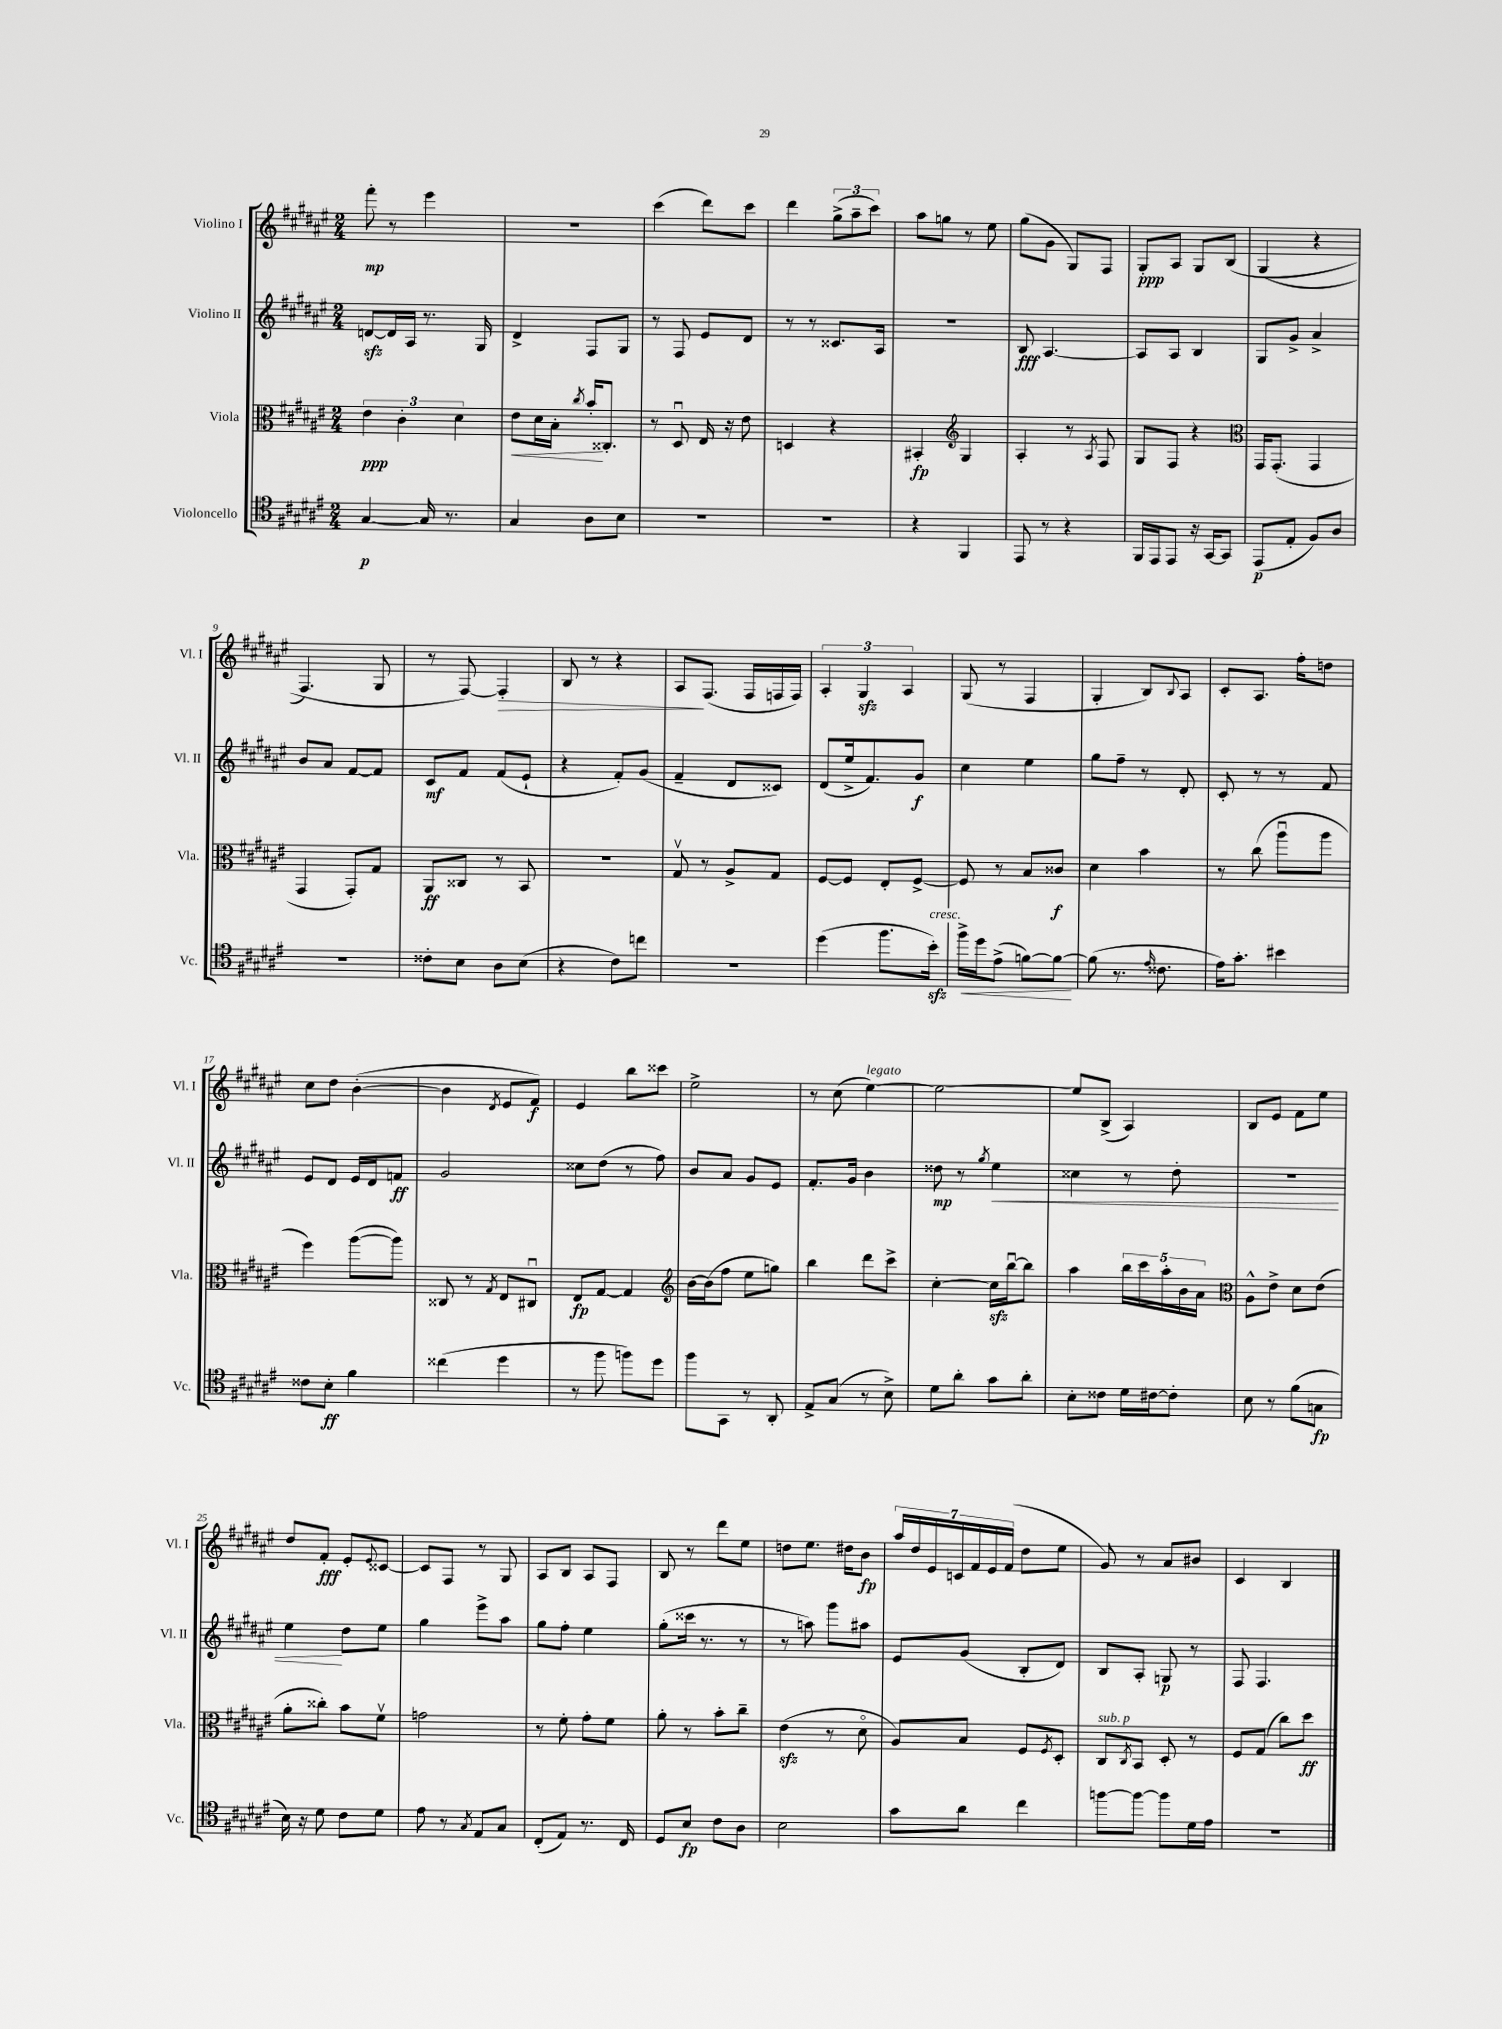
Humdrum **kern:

**kern	**kern	**kern	**kern
*staff4	*staff3	*staff2	*staff1
*clefC4	*clefC3	*clefG2	*clefG2
*k[f#c#g#d#a#e#]	*k[f#c#g#d#a#e#]	*k[f#c#g#d#a#e#]	*k[f#c#g#d#a#e#]
*M2/4	*M2/4	*M2/4	*M2/4
[4G#/	6e#\	[8d/L	8fff#'\
.	.	16d/]L	8r
.	6c#'\	.	.
.	.	16A#/JJ	.
16G#/]	.	8.r	4eee#\
8.r	.	.	.
.	6d#\	.	.
.	.	16G#/	.
=	=	=	=
4G#/	8e#\L	4d#^/	2r
.	16d#\L	.	.
.	16B'\JJ	.	.
.	8qcc#/	.	.
8A#\L	16b'/LK	8F#/L	.
.	8.C##'/J	.	.
8B\J	.	8G#/J	.
=	=	=	=
2r	8r	8r	(4ccc#\
.	8D#u/	8F#/	.
.	16E#/	8e#/L	8ddd#\L)
.	16r	.	.
.	8e#\	8d#/J	8ccc#\J
=	=	=	=
2r	4D/	8r	4ddd#\
.	.	8r	.
.	4r	8.c##/L	(12gg#^\L
.	.	.	12aa#~\
.	.	.	12ccc#\J)
.	.	16A#/Jk	.
=	=	=	=
4r	4BB#'/	2r	8aa#\L
.	.	.	8gg\J
*	*clefG2	*	*
4FF#/	4G#/	.	8r
.	.	.	8ee#\
=	=	=	=
8EE#/	4A#'/	8B/	(8gg#\L
8r	.	[4.A#/	8g#\J
4r	8r	.	8G#/L)
.	8qA#/	.	.
.	8F#/	.	8F#/J
=	=	=	=
16FF#/LL	8G#/L	8A#/]L	8G#'/L
16EE#/J	.	.	.
8EE#/J	8F#/J	8A#/J	8A#/J
16r	4r	4B/	8G#/L
[16GG#/LK	.	.	.
8GG#/]J	.	.	&(8B/J
=	=	=	=
*	*clefC3	*	*
(8EE#/L	16GG#/LK	8G#/L	(4G#/
.	(8.GG#'/J	.	.
8E#'/J	.	8g#^/J	.
8F#/L)	4GG#/	4a#^/	4r
8A#/J	.	.	.
=	=	=	=
2r	4GG#/	8b/L	4.F#/)
.	.	8a#/J	.
.	8GG#'/L)	[8f#/L	.
.	8G#/J	8f#/]J	8G#/
=	=	=	=
8c##'\L	8AA#/L	8c#/L	8r
8B\J	8C##/J	8f#/J	[8F#/&)
8A#\L	8r	(8f#/L	4F#'/]
(8B\J	8BB/	8e#`/J	.
=	=	=	=
4r	2r	4r	8B/
.	.	.	8r
8c#\L)	.	8f#'/L)	4r
8cc\J	.	(8g#/J	.
=	=	=	=
2r	8G#v/	4f#~/	8A#/L
.	8r	.	(8.F#/J
.	8A#^/L	8d#/L	.
.	.	.	16F#/LL
.	8G#/J	8c##/J)	16F/
.	.	.	16F/JJ)
=	=	=	=
(4dd#\	[8F#/L	(8d#/L	6A#'/
.	8F#/]J	16ee#^/k	.
.	.	.	6G#/
.	.	8.f#/)	.
8.ff#\L	8E#'/L	.	.
.	.	.	6A#/
.	[8F#^/J	8g#/J	.
16b'\Jk)	.	.	.
=	=	=	=
16ff#^\LL	8F#/]	4cc#\	(8G#/
16dd#\J	.	.	.
(8e#^\J	8r	.	8r
[8f\L)	8B/L	4ee#\	4F#/
8f\_J	8c##/J	.	.
=	=	=	=
(8f\]	4d#\	8gg#\L	4G#'/
8.r	.	8ff#~\J	.
.	4b\	8r	8B/L)
16qqe#/	.	.	.
8.c##\	.	.	.
.	.	.	8qqB/
.	.	8d#'/	8A#/J
=	=	=	=
16e#\LK)	8r	8c#'/	8c#'/L
8.g#'\J	.	.	.
.	(8cc#\	8r	8.A#/J
4b#\	8aa#u\L	8r	.
.	.	.	16ff#'\LK
.	8aa#\J	8f#/	8dd\J
=	=	=	=
8c##\L	4ff#\)	8e#/L	8cc#\L
8B'\J	.	8d#/J	8dd#\J
4f#\	([8aa#\L	16e#/LL	([4b'\
.	.	16d#/J	.
.	8aa#\]J)	8f/J	.
=	=	=	=
(4cc##\	8C##/	2g#/	4b\]
.	8r	.	.
.	8qG#/	.	8qd#/
4dd#\	8E#/L	.	8e#/L
.	8C#u/J	.	8f#/J)
=	=	=	=
8r	8E#/L	8cc##\L	4e#/
8ff#\	[8G#/J	(8dd#\J	.
8ff\L)	4G#/]	8r	8bb\L
8dd#\J	.	8ff#\)	8ccc##\J
=	=	=	=
*	*clefG2	*	*
8ff#\L	[16b\LL	8b/L	2ee#^\
.	(16b\]J	.	.
8GG#\J	8ff#\J	8a#/J	.
8r	8ee#\L	8g#/L	.
8AA#'/	8gg\J)	8e#/J	.
=	=	=	=
8E#^/L	4bb\	8.f#'/L	8r
(8G#/J	.	.	(8cc#\
.	.	16g#/Jk	.
8r	8ddd#\L	4b\	[4ee#\)
8B^\)	8ccc#^\J	.	.
=	=	=	=
8d#\L	[4cc#'\	8dd##\	2ee#\_
8a#'\J	.	8r	.
.	.	8qgg#/	.
8g#\L	16cc#\]LL	4ee#\	.
.	[16bbu\J	.	.
8a#'\J	8bb\]J	.	.
=	=	=	=
8B'\L	4aa#\	4cc##\	8ee#/]L
8c##\J	.	.	(8B^/J
16d#\LL	20bb\LL	8r	4A#/)
.	20ccc#\	.	.
[16c#\J	.	.	.
.	20aa#'\	.	.
8c#'\]J	.	8dd#'\	.
.	20b\	.	.
.	20a#\JJ	.	.
=	=	=	=
*	*clefC3	*	*
8B\	8A#^^\L	2r	8B/L
8r	8e#^\J	.	8e#/J
(8f#\L	8d#\L	.	8f#\L
8G\J	(8e#\J	.	8ee#\J
=	=	=	=
16B\)	8a#'\L	4ee#\	8dd#/L
16r	.	.	.
8d#\	8cc##'\J)	.	8f#'/J
8c#\L	8b\L	8dd#\L	8e#'/L
.	.	.	8qqe#/
8d#\J	8f#v\J	8ee#\J	[8c##/J
=	=	=	=
8e#\	2g\	4gg#\	8c##/]L
8r	.	.	8F#/J
8qG#/	.	.	.
8E#/L	.	8eee#^\L	8r
8G#/J	.	8aa#\J	8G#/
=	=	=	=
(8C#'/L	8r	8gg#\L	8A#/L
8E#/J)	8f#'\	8ff#'\J	8B/J
8.r	8g#'\L	4ee#\	8A#/L
.	8f#\J	.	8F#/J
16C#/	.	.	.
=	=	=	=
8D#/L	8a#'\	(8gg#'\L	8B/
8B/J	8r	16ccc##\Jk	8r
.	.	8.r	.
8c#\L	8b'\L	.	8ddd#\L
8A#\J	8cc#~\J	8r	8ee#\J
=	=	=	=
2B\	(4e#\	8r	8dd\L
.	.	8aa\)	8.ee#\J
.	8r	8ggg#\L	.
.	.	.	16dd#\LK
.	8d#o\	8aa#\J	8b\J
=	=	=	=
8g#\L	8A#/L)	8e#/L	28aa#/LL
.	.	.	28dd#/
.	.	.	28e#/
.	.	.	28c/
8a#\J	8B/J	(8g#/J	.
.	.	.	28f#/
.	.	.	28e#/
.	.	.	(28f#/JJ
4cc#\	8F#/L	8B'/L	8dd#\L
.	8qF#/	.	.
.	8D#'/J	8d#/J)	8ee#\J
=	=	=	=
[8ff\L	8C#/L	8B/L	8g#/)
.	8qC#/	.	.
8ff\_J	8BB/J	8A#'/J	8r
8ff\]L	8D#'/	8G/	8a#/L
16d#\L	8r	8r	8b#/J
16e#\JJ	.	.	.
=	=	=	=
2r	8F#/L	8F#/	4c#/
.	(8G#/J	4.F#/	.
.	8cc#\L)	.	4B/
.	8dd#\J	.	.
==	==	==	==
*-	*-	*-	*-
